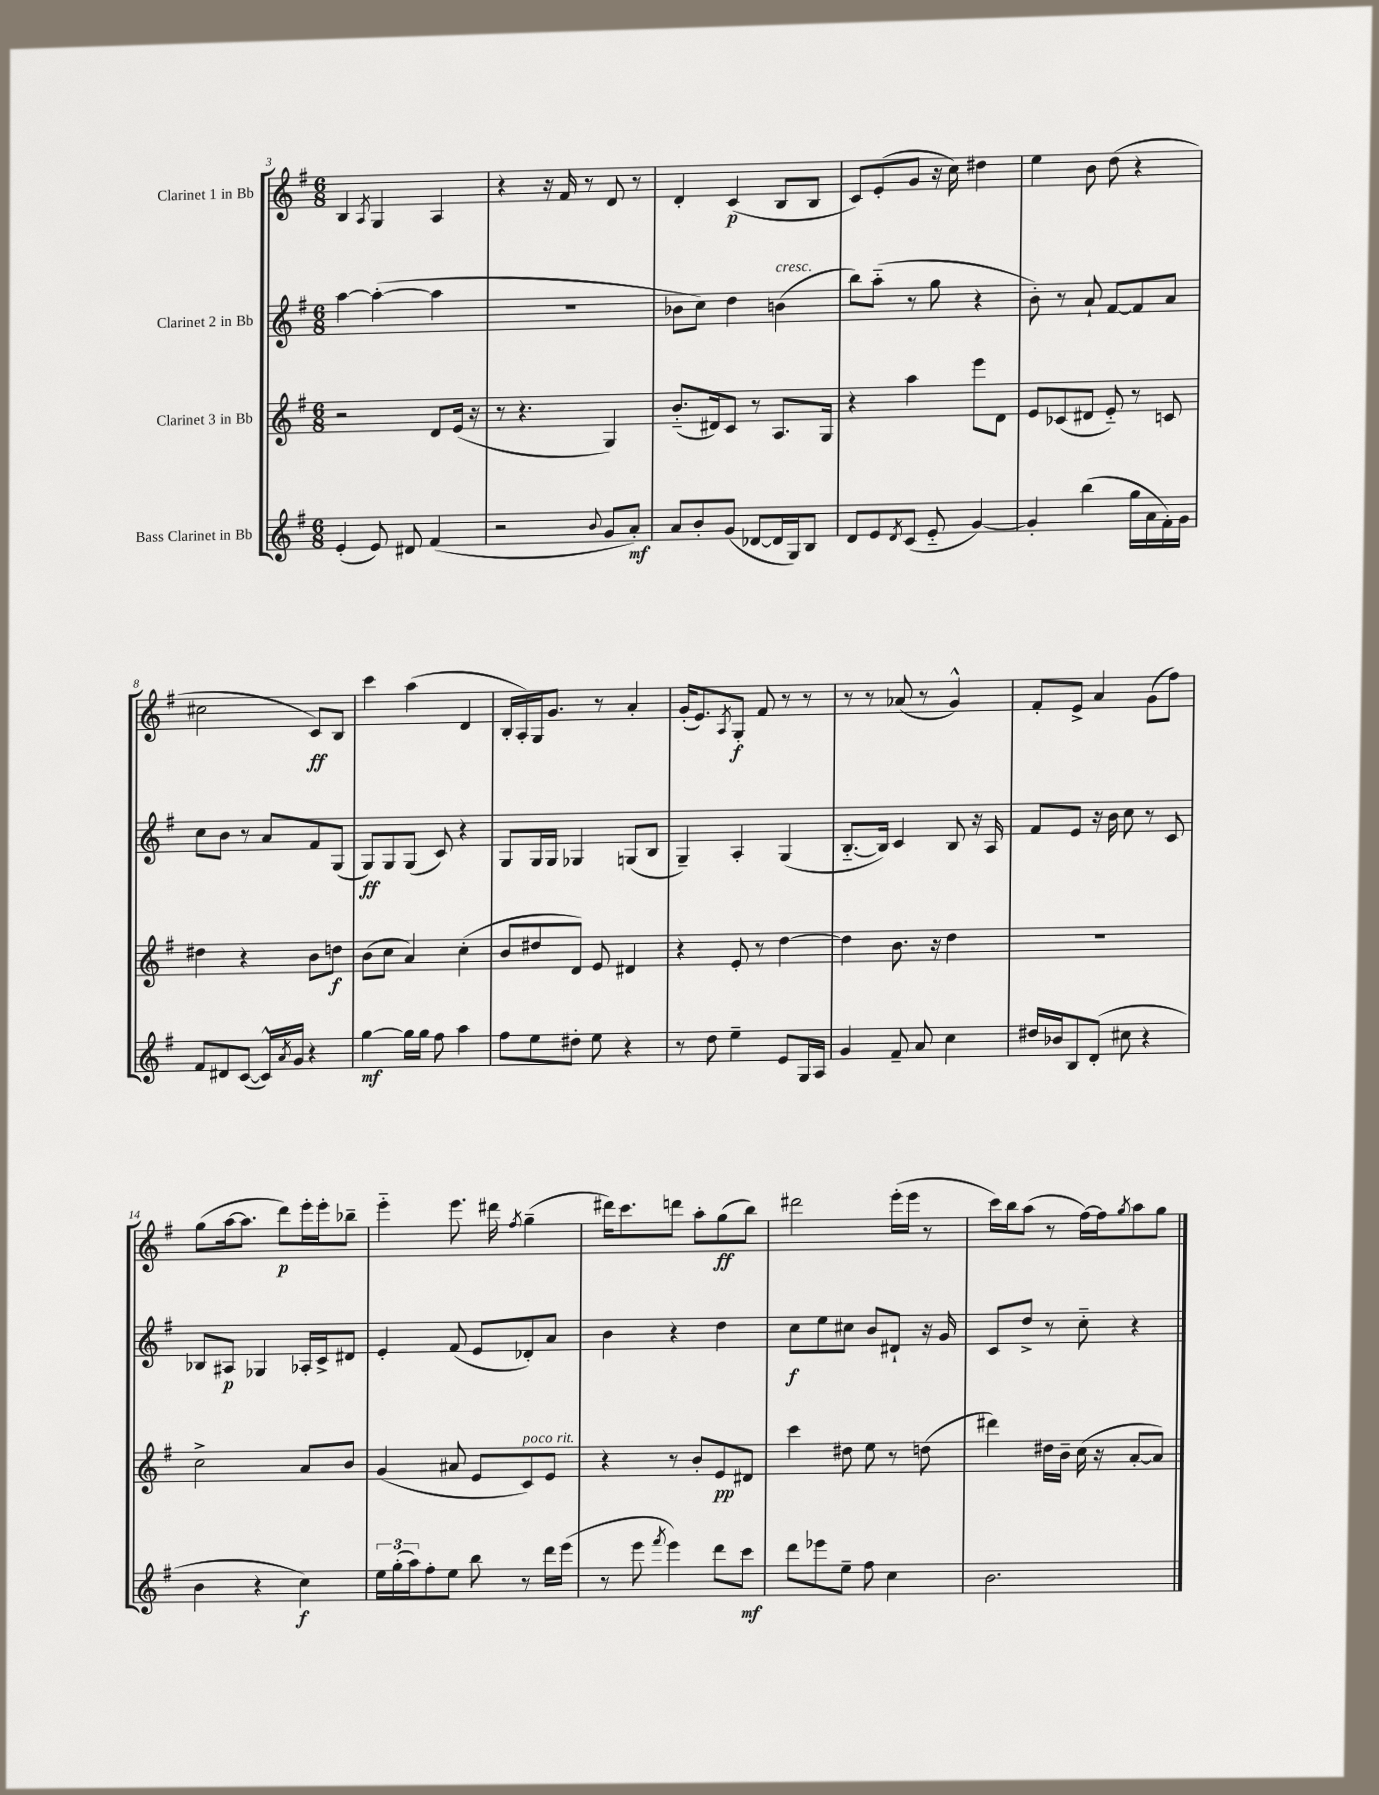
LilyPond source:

<<
\new StaffGroup <<
\new Staff = "s0" \with { instrumentName = "Clarinet 1 in Bb" } {
    \clef treble \key g \major \numericTimeSignature \time 6/8
    b4 \acciaccatura { a8 } g4 a4 |
    r4 r16 fis'16 r8 d'8 r8 |
    d'4-. c'4\p( b8 b8 |
    c'8) e'8-.( g'8 r16 c''16) dis''4 |
    e''4 b'8 d''8( r4 |
    cis''2 c'8\ff) b8 |
    c'''4 a''4( d'4 |
    b16-. a16-.) g16 g'8. r8 a'4-. |
    g'16-.( e'8.) \acciaccatura { a8 } g8-.\f fis'8 r8 r8 |
    r8 r8 aes'8( r8 g'4-^) |
    fis'8-. e'8-> a'4 g'8( fis''8) |
    g''8( a''16~ a''8. d'''8\p) e'''16-. e'''16-. bes''8-- |
    e'''4-_ e'''8. dis'''16 \acciaccatura { fis''8 } g''4--( |
    dis'''16) c'''8. d'''8 a''8-. g''8\ff( b''8) |
    dis'''2 e'''16-.( e'''16 r8 |
    c'''16) b''16 a''8( r8 fis''16~) fis''16 \acciaccatura { g''8 } a''8 g''8 \bar "|." |
}
\new Staff = "s1" \with { instrumentName = "Clarinet 2 in Bb" } {
    \clef treble \key g \major \numericTimeSignature \time 6/8
    a''4~ a''4~-.( a''4 |
    R2. |
    bes'8 c''8) d''4 b'4^\markup { \italic "cresc." }( |
    b''8) a''8-_( r8 g''8 r4 |
    b'8-.) r8 a'8-! fis'8~ fis'8 a'8 |
    c''8 b'8 r8 a'8 fis'8 g8( |
    g8\ff) g8 g8( c'8) r4 |
    g8 g16 g16 ges4 g8( b8 |
    g4--) a4-. g4( |
    b8.~-_ b16) c'4 b8 r16 a16 |
    fis'8 e'8 r16 b'16 c''8 r8 c'8 |
    bes8 ais8\p ges4 aes16-. c'16-> dis'8 |
    e'4-. fis'8( e'8 des'8-.) a'8 |
    b'4 r4 d''4 |
    c''8\f e''8 cis''8 b'8 dis'8-! r16 g'16 |
    c'8 d''8-> r8 c''8-_ r4 \bar "|." |
}
\new Staff = "s2" \with { instrumentName = "Clarinet 3 in Bb" } {
    \clef treble \key g \major \numericTimeSignature \time 6/8
    r2 d'8 e'16( r16 |
    r8 r4. g4) |
    b'8.-_( dis'16) c'8 r8 a8. g16 |
    r4 a''4 e'''8 d'8 |
    e'8 ces'8( dis'8 e'8-_) r8 c'8 |
    dis''4 r4 b'8 d''8\f |
    b'8( c''8 a'4) c''4-.( |
    b'8 dis''8 d'8) e'8 dis'4 |
    r4 e'8-. r8 d''4~ |
    d''4 b'8. r16 d''4 |
    R2. |
    c''2-> a'8 b'8 |
    g'4( ais'8 e'8 c'8^\markup { \italic "poco rit." }) e'8 |
    r4 r8 b'8-. e'8\pp dis'8 |
    c'''4 dis''8 e''8 r8 d''8( |
    dis'''4) dis''16 b'16-- c''16( r16 a'8~-. a'8) \bar "|." |
}
\new Staff = "s3" \with { instrumentName = "Bass Clarinet in Bb" } {
    \clef treble \key g \major \numericTimeSignature \time 6/8
    e'4-.( e'8) dis'8 fis'4( |
    r2 \appoggiatura { b'8 } g'8 a'8-.\mf) |
    a'8 b'8-. g'8( des'8~ des'16 g16) b8 |
    d'8 e'8 \acciaccatura { d'8 } c'8( e'8-_ g'4~) |
    g'4-. b''4( g''16 a'16 fis'16-.) g'16 |
    fis'8 dis'8 c'8~( c'16-^) \acciaccatura { a'8 } g'16 r4 |
    g''4~\mf g''16 g''16 fis''8 a''4 |
    fis''8 e''8 dis''8-. e''8 r4 |
    r8 d''8 e''4-- e'8 g16 a16 |
    g'4 fis'8-- a'8 c''4 |
    dis''16 bes'16 b8 d'8-.( cis''8 r4 |
    b'4 r4 c''4\f) |
    \tuplet 3/2 { e''16 g''16-.( a''16) } fis''8-. e''8 b''8 r8 d'''16 e'''16( |
    r8 e'''8 \acciaccatura { fis'''8 } e'''4) d'''8 c'''8\mf |
    d'''8 ees'''8 e''8-- fis''8 c''4 |
    b'2. \bar "|." |
}
>>
>>
\layout { \context { \Score currentBarNumber = #3 } }
